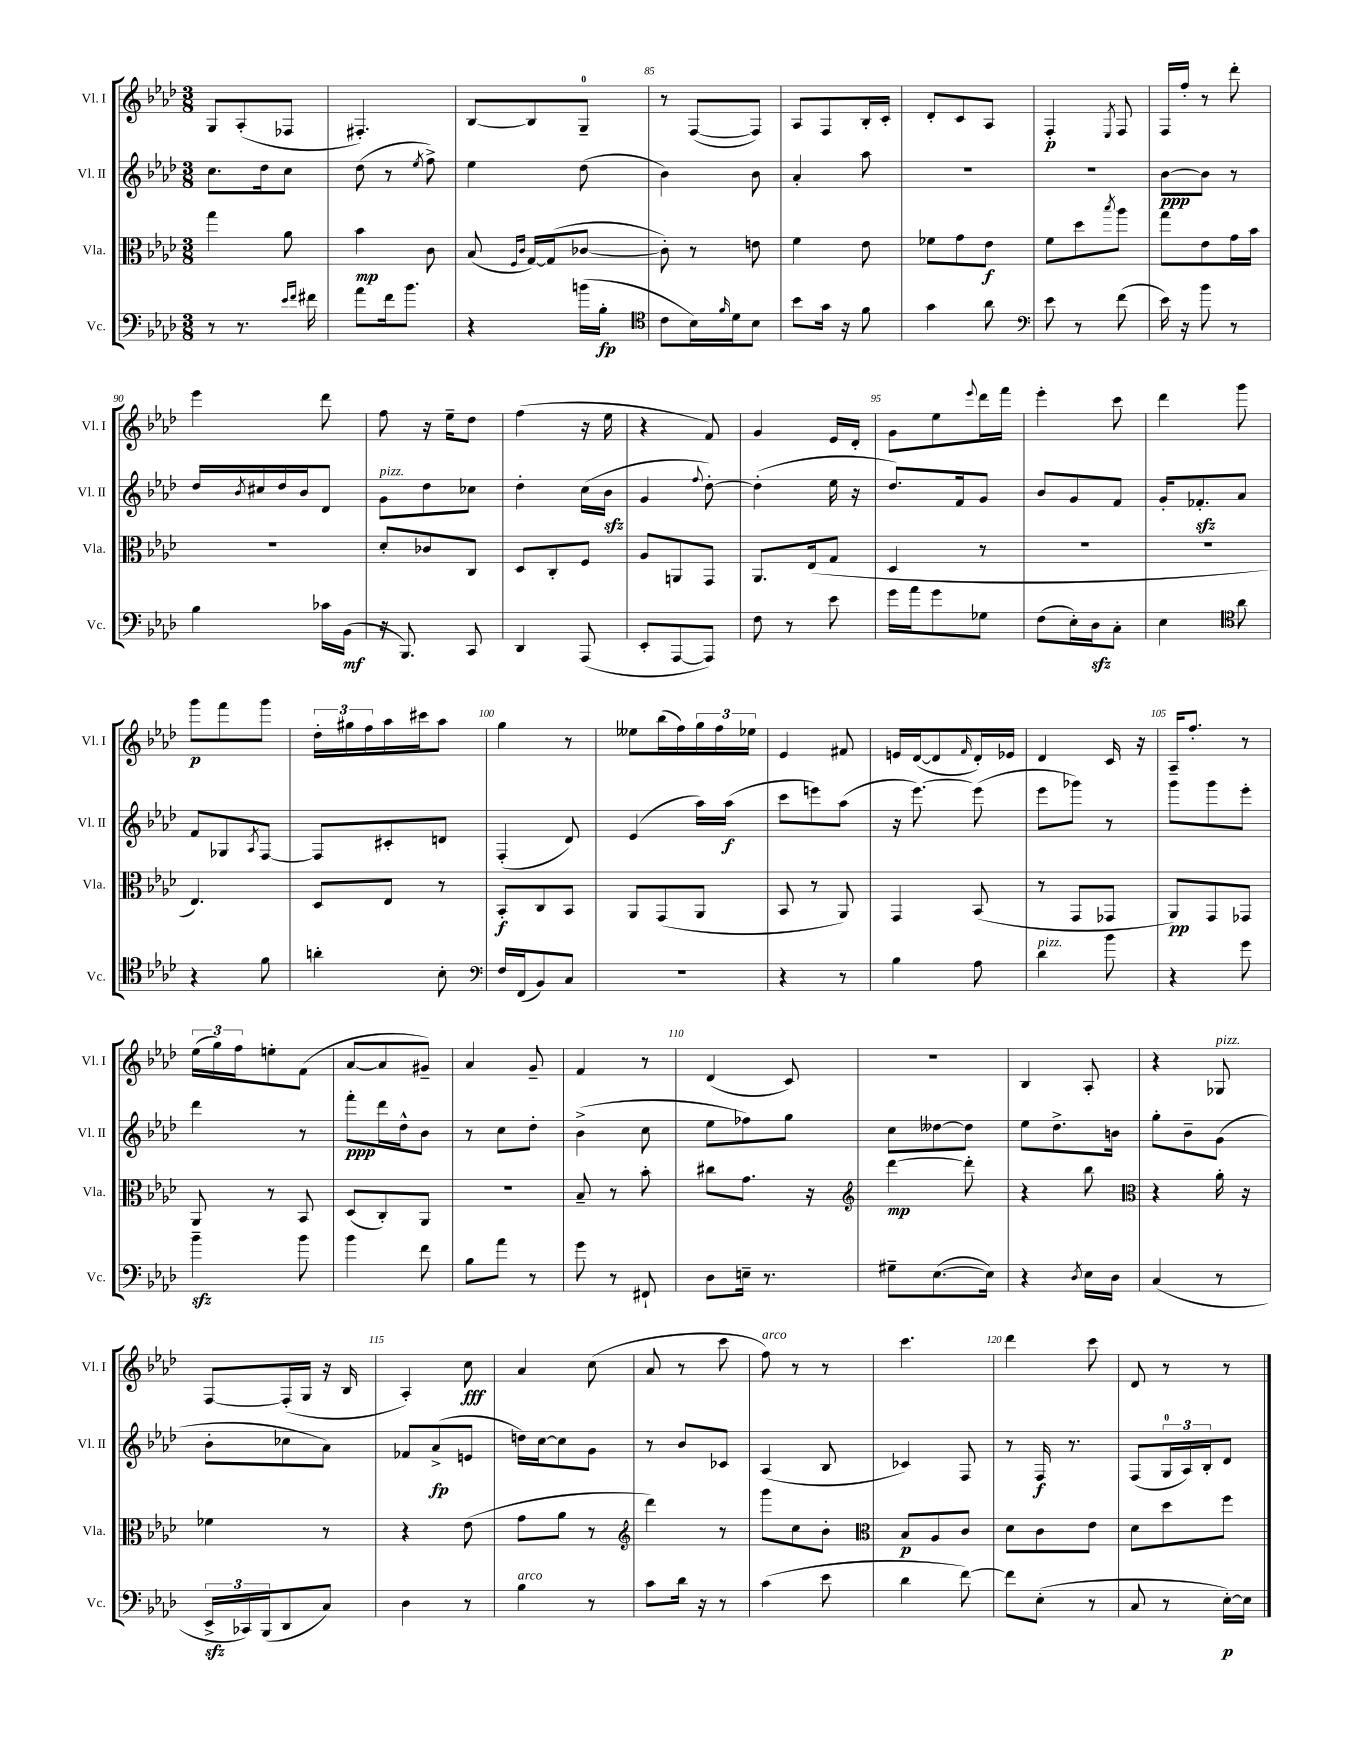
<<
\new StaffGroup <<
\new Staff = "s0" \with { instrumentName = "Vl. I" shortInstrumentName = "Vl. I" } {
    \clef treble \key aes \major \numericTimeSignature \time 3/8
    g8 aes8-.( fes8 |
    fis4.-.) |
    bes8~ bes8 g8-0-- |
    r8 f8~( f8) |
    aes8 f8 bes16-. c'16-. |
    des'8-. c'8 aes8 |
    f4-.\p \acciaccatura { ees8 } f8 |
    f16 f''16-. r8 des'''8-. |
    ees'''4 des'''8 |
    f''8 r16 ees''16-- des''8 |
    f''4( r16 ees''16 |
    r4 f'8) |
    g'4 ees'16 des'16-. |
    g'8 ees''8 \appoggiatura { ees'''8 } des'''16 f'''16 |
    ees'''4-. c'''8 |
    des'''4 g'''8 |
    g'''8\p f'''8 g'''8 |
    \tuplet 3/2 { des''16-. gis''16 f''16 } aes''16 cis'''16 aes''8 |
    g''4 r8 |
    eeses''8 bes''16( f''16) \tuplet 3/2 { g''16 f''16 ees''16 } |
    ees'4 fis'8 |
    e'16 des'16~( des'8 \grace { f'16 } des'16-.) ees'16 |
    des'4 c'16 r16 |
    aes16-- f''8.-. r8 |
    \tuplet 3/2 { ees''16( g''16) f''16 } e''8-. f'8( |
    aes'8~ aes'8 gis'8--) |
    aes'4 g'8-- |
    f'4 r8 |
    des'4( c'8) |
    R4. |
    bes4 aes8-. |
    r4 ges8^\markup { \italic "pizz." } |
    f8~ f16-.( g16 r16 bes16 |
    aes4-.) c''8\fff |
    aes'4 c''8( |
    aes'8 r8 c'''8 |
    f''8^\markup { \italic "arco" }) r8 r8 |
    c'''4. |
    des'''4 c'''8 |
    des'8 r8 r8 \bar "|." |
}
\new Staff = "s1" \with { instrumentName = "Vl. II" shortInstrumentName = "Vl. II" } {
    \clef treble \key aes \major \numericTimeSignature \time 3/8
    c''8. des''16 c''8 |
    des''8( r8 \acciaccatura { ees''8 } f''8->) |
    ees''4 des''8( |
    bes'4) bes'8 |
    aes'4-. aes''8 |
    R4. |
    R4. |
    bes'8~\ppp bes'8 r8 |
    des''16 \acciaccatura { bes'8 } cis''16 des''16 bes'16 des'8 |
    g'8^\markup { \italic "pizz." } des''8 ces''8 |
    des''4-. c''16( bes'16\sfz |
    g'4 \appoggiatura { f''8 } des''8~-.) |
    des''4-.( ees''16 r16 |
    des''8.) f'16 g'8 |
    bes'8 g'8 f'8 |
    g'16-. fes'8.-.\sfz aes'8 |
    f'8 ges8 \acciaccatura { aes8 } f8~ |
    f8 cis'8-. d'8 |
    f4-.( des'8) |
    ees'4( aes''16) aes''16\f( |
    c'''8 e'''8) aes''8( |
    r16 ees'''8.~) ees'''8( |
    ees'''8 ges'''8) r8 |
    g'''8 g'''8 ees'''8-. |
    des'''4 r8 |
    f'''8-.\ppp des'''16 des''16-^ bes'8 |
    r8 c''8 des''8-. |
    bes'4->( c''8 |
    ees''8 fes''8) g''8 |
    c''8 deses''8~ deses''8 |
    ees''8 des''8.-> b'16 |
    g''8-. bes'8-- g'8( |
    bes'8-. ces''8 aes'8) |
    fes'8 aes'8->\fp( e'8 |
    d''16) c''16~ c''8 g'8 |
    r8 bes'8 ces'8 |
    aes4( bes8 |
    ces'4) f8 |
    r8 f16\f r8. |
    f8( \tuplet 3/2 { g16-0 aes16) bes16-. } des'8 \bar "|." |
}
\new Staff = "s2" \with { instrumentName = "Vla." shortInstrumentName = "Vla." } {
    \clef alto \key aes \major \numericTimeSignature \time 3/8
    g''4 aes'8 |
    bes'4\mp c'8 |
    bes8( \grace { f16 c'16 } g16~) g16( ces'8~ |
    ces'8-.) r8 e'8 |
    f'4 ees'8 |
    fes'8 g'8 ees'8\f |
    f'8 des''8 \acciaccatura { bes''8 } aes''8 |
    g''8 ees'8 g'16 bes'16 |
    R4. |
    des'8-. ces'8 c8 |
    des8 c8-. f8 |
    aes8 a,8 g,8 |
    aes,8. ees16( g8 |
    des4 r8 |
    R4. |
    R4. |
    ees4.) |
    des8 ees8 r8 |
    bes,8-.\f c8 bes,8 |
    aes,8 g,8( aes,8 |
    bes,8 r8 aes,8) |
    g,4 bes,8( |
    r8 g,8 ges,8 |
    aes,8\pp) g,8 ges,8 |
    aes,8 r8 bes,8 |
    des8( c8-.) aes,8 |
    R4. |
    bes8-- r8 bes'8-. |
    cis''8 g'8. r16 |
    \clef treble des'''4~\mp des'''8-. |
    r4 bes''8 |
    \clef alto r4 aes'16-. r16 |
    fes'4 r8 |
    r4 ees'8( |
    g'8 aes'8 r8 |
    \clef treble des'''4) r8 |
    g'''8 c''8 bes'8-. |
    \clef alto bes8\p aes8 c'8 |
    des'8 c'8 ees'8 |
    des'8 des''8 f''8 \bar "|." |
}
\new Staff = "s3" \with { instrumentName = "Vc." shortInstrumentName = "Vc." } {
    \clef bass \key aes \major \numericTimeSignature \time 3/8
    r8 r8. \grace { ees'16 f'16 } fis'16 |
    aes'8 f'16 bes'8. |
    r4 b'16( bes16-.\fp |
    \clef tenor c'8 bes16) \grace { f'16 } des'16 bes8 |
    bes'8 g'16 r16 f'8 |
    g'4 aes'8 |
    \clef bass ees'8 r8 f'8( |
    ees'16) r16 bes'8 r8 |
    bes4 ces'16 bes,16\mf( |
    r16 bes,,8.) c,8 |
    des,4 aes,,8( |
    ees,8-. aes,,8~ aes,,8) |
    f8 r8 ees'8 |
    g'16 aes'16 g'8 ges8 |
    f8( ees16-.) des16\sfz c8-. |
    ees4 \clef tenor aes'8 |
    r4 f'8 |
    a'4-. bes8-. |
    \clef bass f16 f,16( bes,8) c8 |
    R4. |
    r4 r8 |
    bes4 aes8 |
    des'4^\markup { \italic "pizz." } bes'8 |
    r4 g'8 |
    bes'4--\sfz bes'8 |
    bes'4 f'8 |
    bes8 aes'8 r8 |
    g'8 r8 fis,8-! |
    des8 e16-- r8. |
    gis8-- ees8.~( ees16) |
    r4 \acciaccatura { des8 } ees16 des16 |
    c4( r8 |
    \tuplet 3/2 { ees,16->\sfz ces,16) bes,,16( } des,8 c8) |
    des4 r8 |
    bes4^\markup { \italic "arco" } r8 |
    c'8 des'16 r16 r8 |
    c'4( ees'8 |
    des'4 f'8~) |
    f'8 ees8-.( r8 |
    c8 r8 ees16~-.\p) ees16 \bar "|." |
}
>>
>>
\layout { \context { \Score currentBarNumber = #82 \override BarNumber.break-visibility = ##(#f #t #t) barNumberVisibility = #(every-nth-bar-number-visible 5) } }
